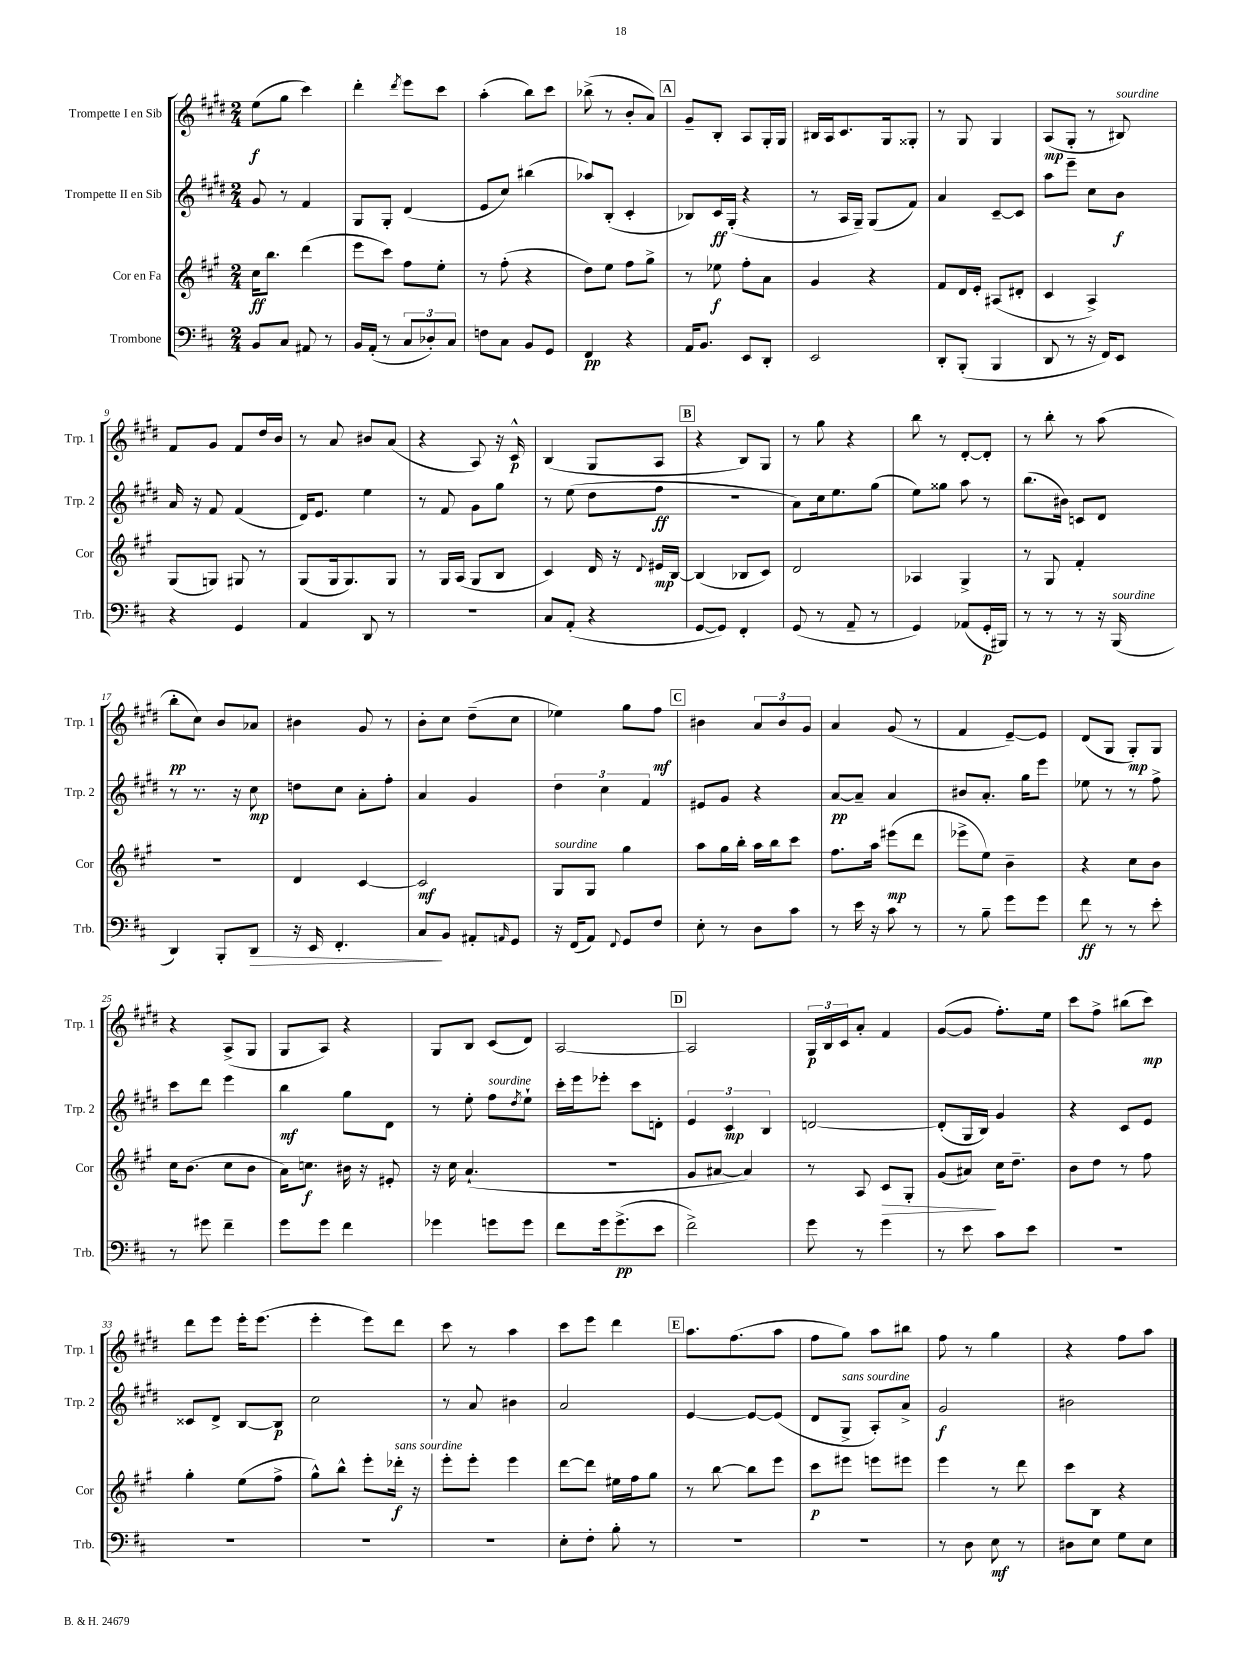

**kern	**kern	**kern	**kern
*staff4	*staff3	*staff2	*staff1
*clefF4	*clefG2	*clefG2	*clefG2
*k[f#c#]	*k[f#c#g#]	*k[f#c#g#d#]	*k[f#c#g#d#]
*M2/4	*M2/4	*M2/4	*M2/4
8BB/L	16cc#\LK	8g#/	(8ee\L
.	8.bb\J	.	.
8C#/J	.	8r	8gg#\J
8AA#/	(4ddd\	4f#/	4ccc#\)
8r	.	.	.
=	=	=	=
16BB/LL	8eee\L	8G#/L	4ddd#'\
(16AA'/JJ	.	.	.
8r	8ccc#\J)	8G#'/J	.
.	.	.	8qddd#/
12C#/L	8ff#\L	(4d#/	8eee\L
12D-'/)	.	.	.
.	8ee'\J	.	8ccc#\J
12C#/J	.	.	.
=	=	=	=
8F\L	8r	8e/L	(4aa'\
8C#\J	(8ff#'\	8cc#/J)	.
8BB/L	4r	(4bb#\	8bb\L)
8GG/J	.	.	8ccc#\J
=	=	=	=
4FF#/	8dd\L)	8aa-/L)	(8bb-^\
.	8ee\J	(8B'/J	8r
4r	8ff#\L	4c#'/	8b'/L
.	8gg#^\J	.	8a/J)
=	=	=	=
16AA/LK	8r	8B-/L)	8g#~/L
8.BB/J	.	.	.
.	8ee-\	16c#/L	8B'/J
.	.	(16G#'/JJ	.
8EE/L	8ff#'\L	4r	8A/L
8DD'/J	8a\J	.	16G#'/L
.	.	.	16G#/JJ
=	=	=	=
2EE/	4g#/	8r	16B#/LL
.	.	.	16A/J
.	.	16A/LL	8.c#/
.	.	16G#~/JJ)	.
.	4r	(8G#/L	.
.	.	.	16G#/k
.	.	8f#/J)	8G##'/J
=	=	=	=
8DD'/L	8f#/L	4a/	8r
(8BBB'/J	16d/L	.	8G#/
.	16e'/JJ	.	.
4BBB/	(8A#/L	[8c#~/L	4G#/
.	8d#'/J	8c#/]J	.
=	=	=	=
8DD/	4c#/	8aa\L	(8A/L
8r	.	8eee~\J	8G#'/J
16r	4A^/)	8cc#\L	8r
16FF#/LK)	.	.	.
8EE/J	.	8b\J	8B#/)
=	=	=	=
4r	(8G#/L	16a/	8f#/L
.	.	16r	.
.	8G/J)	8f#/	8g#/J
4GG/	8G#/	(4f#/	8f#/L
.	8r	.	16dd#/L
.	.	.	16b/JJ
=	=	=	=
4AA/	(8G#/L	16d#/LK)	8r
.	.	8.e/J	.
.	16G#/k	.	8a/
.	8.G#/)	.	.
8DD/	.	4ee\	8b#/L
8r	8G#/J	.	(8a/J
=	=	=	=
2r	8r	8r	4r
.	16G#/LL	8f#/	.
.	(16A/JJ	.	.
.	8G#/L	8g#\L	8A/)
.	8B/J	8gg#\J	16r
.	.	.	16c#^^/
=	=	=	=
8C#/L	4c#/)	8r	(4B/
(8AA'/J	.	(8ee\	.
4r	16d/	8dd#\L	8G#/L
.	16r	.	.
.	8qqd/	.	.
.	16e#/LL	8ff#\J	8A/J
.	[16B/JJ	.	.
=	=	=	=
[8GG/L	(4B/]	2r	4r
8GG/]J)	.	.	.
4FF#'/	8B-/L	.	8B/L)
.	8c#/J)	.	8G#/J
=	=	=	=
(8GG/	2d/	8a\L)	8r
8r	.	16cc#\k	8gg#\
.	.	8.ee\	.
8AA~/	.	.	4r
8r	.	(8gg#\J	.
=	=	=	=
4GG/)	4A-/	8ee\L)	8bb\
.	.	8gg##\J	8r
(8AA-/L	4G#^/	8aa\	[8d#'/L
16GG'/L	.	8r	8d#'/]J
16BBB#/JJ)	.	.	.
=	=	=	=
8r	8r	(8.bb\L	8r
8r	8G#/	.	8bb'\
.	.	16b#\Jk)	.
8r	4f#'/	8c/L	8r
16r	.	8d#/J	(8aa\
(16BBB/	.	.	.
=	=	=	=
4DD/)	2r	8r	8bb'\L
.	.	8.r	8cc#\J)
8BBB'/L	.	.	8b/L
.	.	16r	.
8DD/J	.	8cc#\	8a-/J
=	=	=	=
16r	4d/	8dd\L	4b#\
16EE/	.	.	.
4.FF#'/	.	8cc#\J	.
.	[4c#/	8a'\L	8g#/
.	.	8ff#'\J	8r
=	=	=	=
8C#/L	2c#/]	4a/	8b'\L
8BB/J	.	.	8cc#\J
8AA#'/L	.	4g#/	(8dd#~\L
16qqAA/	.	.	.
8GG/J	.	.	8cc#\J
=	=	=	=
16r	8G#/L	6dd#\	4ee-\)
(16FF#/LK	.	.	.
8AA/J)	8G#/J	.	.
.	.	6cc#\	.
8qqFF#/	.	.	.
8GG/L	4gg#\	.	8gg#\L
.	.	6f#/	.
8F#/J	.	.	8ff#\J
=	=	=	=
8E'\	8aa\L	8e#/L	4b#\
8r	16gg#\L	8g#/J	.
.	16bb'\JJ	.	.
8D\L	16aa\LL	4r	12a/L
.	16bb\J	.	.
.	.	.	12b#/
8c#\J	8ccc#\J	.	.
.	.	.	12g#/J
=	=	=	=
8r	8.ff#\L	[8a/L	4a/
16e\	.	8a~/]J	.
16r	16aa\Jk	.	.
8c#\	(8eee#\L	4a/	(8g#/
8r	8ddd\J	.	8r
=	=	=	=
8r	8eee-^\L	8b#/L	4f#/
8B~\	8ee\J)	8.a'/J	.
8g\L	4b~\	.	[8e~/L)
.	.	16gg#\LK	.
8g\J	.	8eee\J	8e/]J
=	=	=	=
8f#\	4r	8ee-\	(8d#/L
8r	.	8r	8G#/J
8r	8cc#\L	8r	8G#'/L)
8e'\	8b\J	8ff#^\	8G#/J
=	=	=	=
8r	16cc#\LK	8ccc#\L	4r
.	(8.b\J	.	.
8g#\	.	8ddd#\J	.
4f#~\	8cc#\L	4eee\	(8A^/L
.	8b\J	.	8G#/J
=	=	=	=
8g\L	16a\LK)	4bb\	8G#/L
.	8.cc\J	.	.
8g\J	.	.	8A/J)
4f#\	16b#\	8gg#\L	4r
.	16r	.	.
.	8e#'/	8d#\J	.
=	=	=	=
4g-\	16r	8r	8G#/L
.	16cc#\	.	.
.	(4.a`/	8ee'\	8B/J
8g\L	.	8ff#\L	(8c#/L
.	.	8qdd#/	.
8g\J	.	8ee`\J	8d#/J)
=	=	=	=
8f#\L	2r	16ccc#'\LL	[2A/
.	.	16eee\J	.
16g\k	.	8eee-'\J	.
(8.g^\	.	.	.
.	.	8ccc#\L	.
8e\J	.	8d'\J	.
=	=	=	=
2f#^\)	8g#/L	6e/	2A/]
.	[8a#/J	.	.
.	.	6c#/	.
.	4a#/])	.	.
.	.	6B/	.
=	=	=	=
8g\	8r	[2d/	24G#/LL
.	.	.	24B/
.	.	.	24c#/J
8r	8A/	.	8a'/J
4g\	8c#/L	.	4f#/
.	8G#'/J	.	.
=	=	=	=
8r	(8g#/L	(8d'/]L	([8g#/L
8e\	8a#/J)	16G#/L	8g#/]J
.	.	16B/JJ)	.
8c#\L	16cc#\LK	4g#/	8.ff#'\L)
.	8.dd~\J	.	.
8e\J	.	.	.
.	.	.	16ee\Jk
=	=	=	=
2r	8b\L	4r	8ccc#\L
.	8dd\J	.	8ff#^\J
.	8r	8c#/L	(8bb#\L
.	8ff#\	8e/J	8ccc#\J)
=	=	=	=
2r	4gg#'\	8c##/L	8ddd#\L
.	.	8d#^/J	8eee\J
.	(8ee\L	[8B/L	16eee'\LK
.	.	.	(8.eee\J
.	8ff#^\J	8B/]J	.
=	=	=	=
2r	8gg#^^\L)	2cc#\	4eee'\
.	8bb^^\J	.	.
.	8eee'\L	.	8eee\L)
.	16ddd-'\Jk	.	8ddd#\J
.	16r	.	.
=	=	=	=
2r	8eee'\L	8r	8ccc#\
.	8eee'\J	8a/	8r
.	4eee\	4b#\	4aa\
=	=	=	=
8E'\L	[8ddd\L	2a/	8ccc#\L
8F#'\J	8ddd\]J	.	8eee\J
8B'\	16ee#\LL	.	4ddd#\
.	16ff#\J	.	.
8r	8gg#\J	.	.
=	=	=	=
2r	8r	[4e/	8.aa\L
.	[8bb\	.	.
.	.	.	(8.ff#\
.	8bb\]L	8e/_L	.
.	8eee\J	(8e/]J	8aa\J
=	=	=	=
2r	8ccc#\L	8d#/L	8ff#\L
.	8eee#\J	8G#^/J	8gg#\J)
.	8eee\L	8A'/L)	8aa\L
.	8eee#\J	8a^/J	8bb#\J
=	=	=	=
8r	4eee\	2g#/	8ff#\
8D\	.	.	8r
8E\	8r	.	4gg#\
8r	8ddd\	.	.
=	=	=	=
8D#\L	8ccc#\L	2b#\	4r
8E\J	8B\J	.	.
8G\L	4r	.	8ff#\L
8E\J	.	.	8aa\J
==	==	==	==
*-	*-	*-	*-
